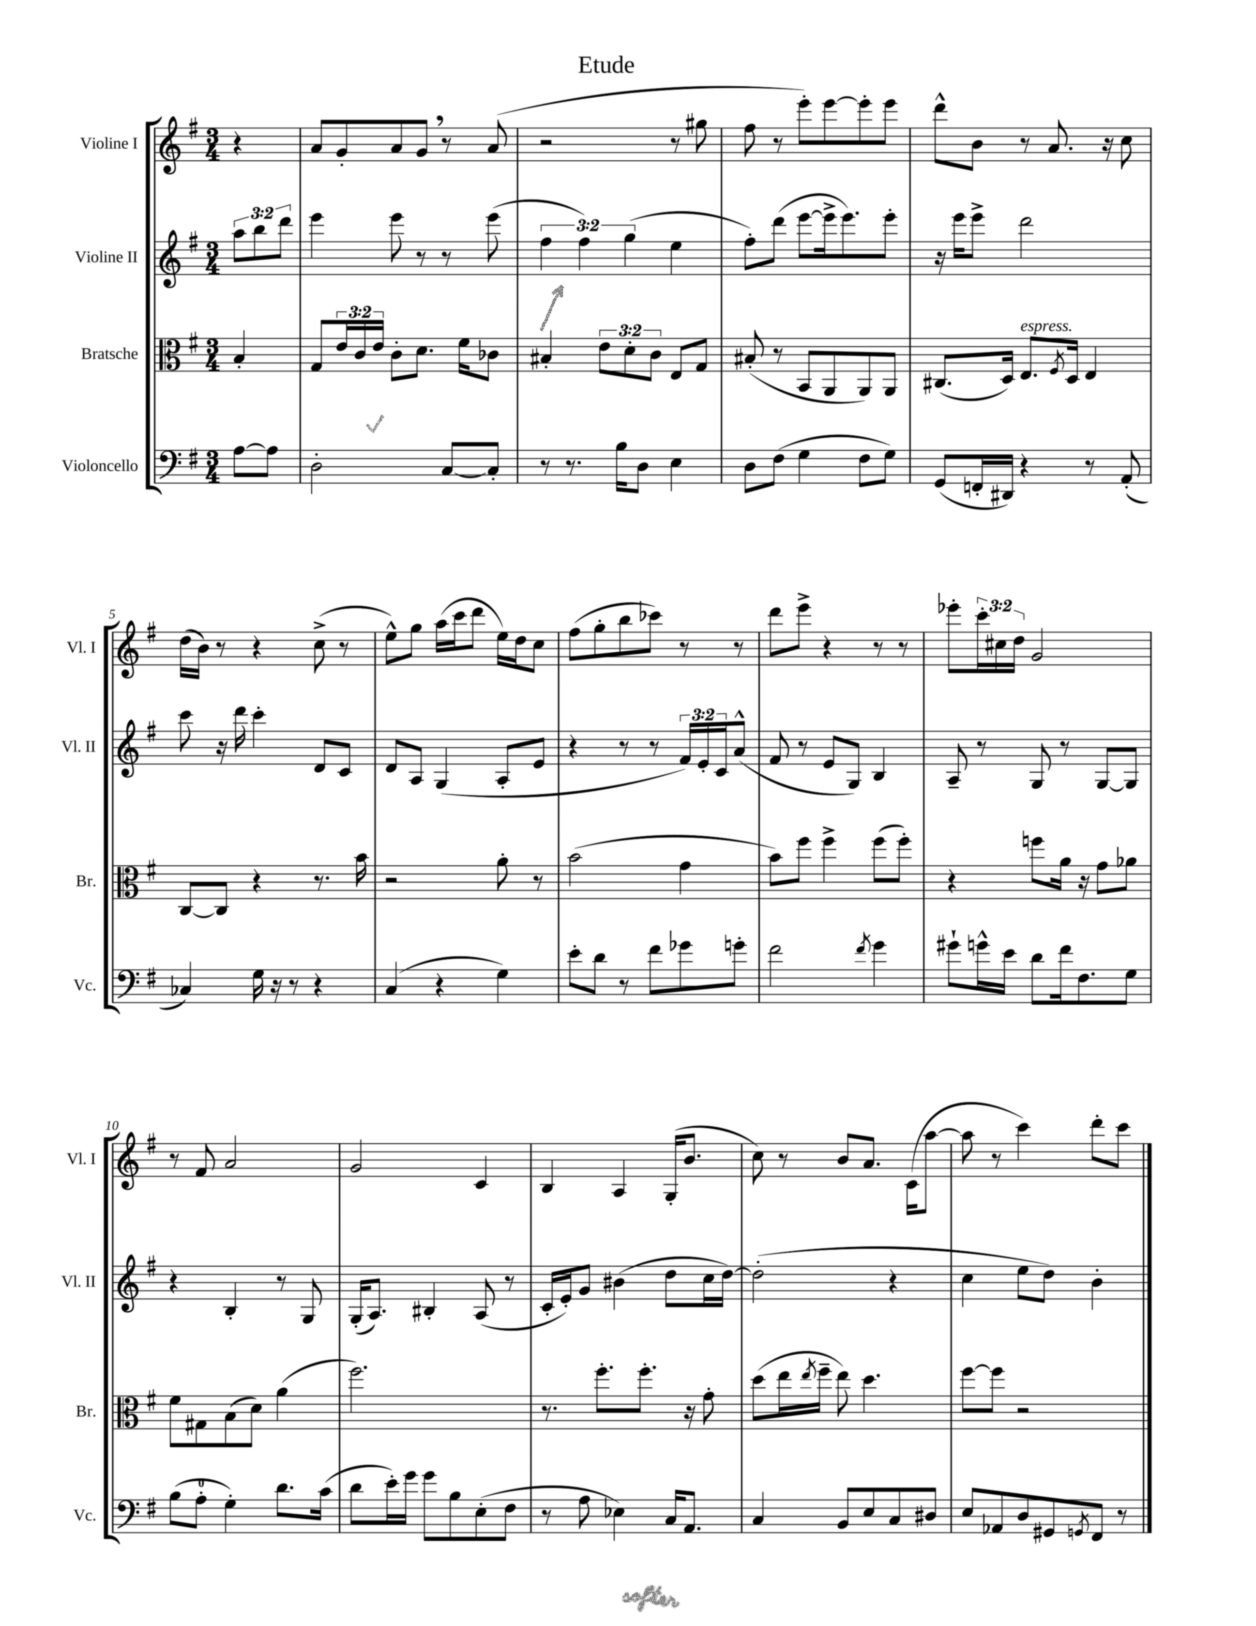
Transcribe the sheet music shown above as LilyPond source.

\header { title = "Etude" }
<<
\new StaffGroup <<
\new Staff = "s0" \with { instrumentName = "Violine I" shortInstrumentName = "Vl. I" } {
    \clef treble \key g \major \numericTimeSignature \time 3/4 \override Staff.TupletNumber.text = #tuplet-number::calc-fraction-text \partial 4
    r4 |
    a'8 g'8-. a'8 g'8 \breathe r8 a'8( |
    r2 r8 gis''8 |
    fis''8 r8 e'''8-.) e'''8~ e'''8-. e'''8 |
    d'''8-^ b'8 r8 a'8. r16 c''8 |
    d''16( b'16) r8 r4 c''8->( r8 |
    e''8-^) g''8 a''16( c'''16 d'''8 e''16) d''16 c''8 |
    fis''8( g''8-. b''8 ces'''8) r8 r8 |
    d'''8 e'''8-> r4 r8 r8 |
    ees'''8-. \tuplet 3/2 { c'''16-. cis''16 d''16 } g'2 |
    r8 fis'8 a'2 |
    g'2 c'4 |
    b4 a4 g16-.( b'8. |
    c''8) r8 b'8 a'8. c'16( a''8~ |
    a''8 r8 c'''4) d'''8-. c'''8 \bar "|." |
}
\new Staff = "s1" \with { instrumentName = "Violine II" shortInstrumentName = "Vl. II" } {
    \clef treble \key g \major \numericTimeSignature \time 3/4 \override Staff.TupletNumber.text = #tuplet-number::calc-fraction-text \partial 4
    \tuplet 3/2 { a''8 b''8 d'''8 } |
    e'''4 e'''8 r8 r8 e'''8( |
    \tuplet 3/2 { fis''4 fis''4) g''4( } e''4 |
    fis''8-.) d'''8( e'''8~ e'''16-> e'''8.) e'''8-. |
    r16 e'''16 e'''8-> d'''2 |
    c'''8 r16 d'''16 c'''4-. d'8 c'8 |
    d'8 a8 g4( a8-. e'8 |
    r4 r8 r8 \tuplet 3/2 { fis'16) e'16-. c'16 } a'8-^( |
    fis'8 r8 e'8 g8) b4 |
    a8-- r8 g8 r8 g8~ g8 |
    r4 b4-. r8 g8 |
    g16-.( a8.) bis4-. a8( r8 |
    c'16-. e'16-.) g'8 bis'4( d''8 c''16 d''16~) |
    d''2-.( r4 |
    c''4 e''8 d''8) b'4-. \bar "|." |
}
\new Staff = "s2" \with { instrumentName = "Bratsche" shortInstrumentName = "Br." } {
    \clef alto \key g \major \numericTimeSignature \time 3/4 \override Staff.TupletNumber.text = #tuplet-number::calc-fraction-text \partial 4
    b4-. |
    g8 \tuplet 3/2 { e'16 c'16 e'16 } c'8-. d'8. fis'16 ces'8 |
    bis4-. \tuplet 3/2 { e'8 d'8-. c'8 } e8 g8 |
    bis8-.( r8 b,8 a,8 a,8) a,8 |
    cis8.( d16) e8.^\markup { \italic "espress." } \acciaccatura { fis8 } d16 e4 |
    c8~ c8 r4 r8. b'16 |
    r2 a'8-. r8 |
    b'2( g'4 |
    b'8) fis''8 fis''4-> fis''8( fis''8-.) |
    r4 f''8 a'16 r16 g'8 aes'8 |
    fis'8 gis8 b8( d'8) a'4( |
    fis''2.) |
    r8. fis''8.-. fis''8.-. r16 g'8-. |
    d''8( e''16 \acciaccatura { e''8 } fis''16-- e''8) d''4. |
    fis''8~ fis''8 r2 \bar "|." |
}
\new Staff = "s3" \with { instrumentName = "Violoncello" shortInstrumentName = "Vc." } {
    \clef bass \key g \major \numericTimeSignature \time 3/4 \partial 4
    a8~ a8 |
    d2-. c8~ c8-. |
    r8 r8. b16 d8 e4 |
    d8 fis8( g4 fis8 g8) |
    g,8( f,16-. dis,16) r4 r8 a,8-.( |
    ces4) g16 r16 r8 r4 |
    c4( r4 g4) |
    e'8-. d'8 r8 fis'8 ges'8 g'8-. |
    fis'2 \acciaccatura { fis'8 } g'4 |
    gis'8-! g'16-^ e'16 d'8 fis'16 fis8. g8 |
    b8( a8-0-. g4-.) d'8. c'16( |
    d'8 e'16-.) g'16 g'8 b8 e8-.( fis8 |
    r8 a8 ees4) c16 a,8. |
    c4 b,8 e8 c8 dis8 |
    e8 aes,8 d8 gis,8 \acciaccatura { g,8 } fis,8 r8 \bar "|." |
}
>>
>>
